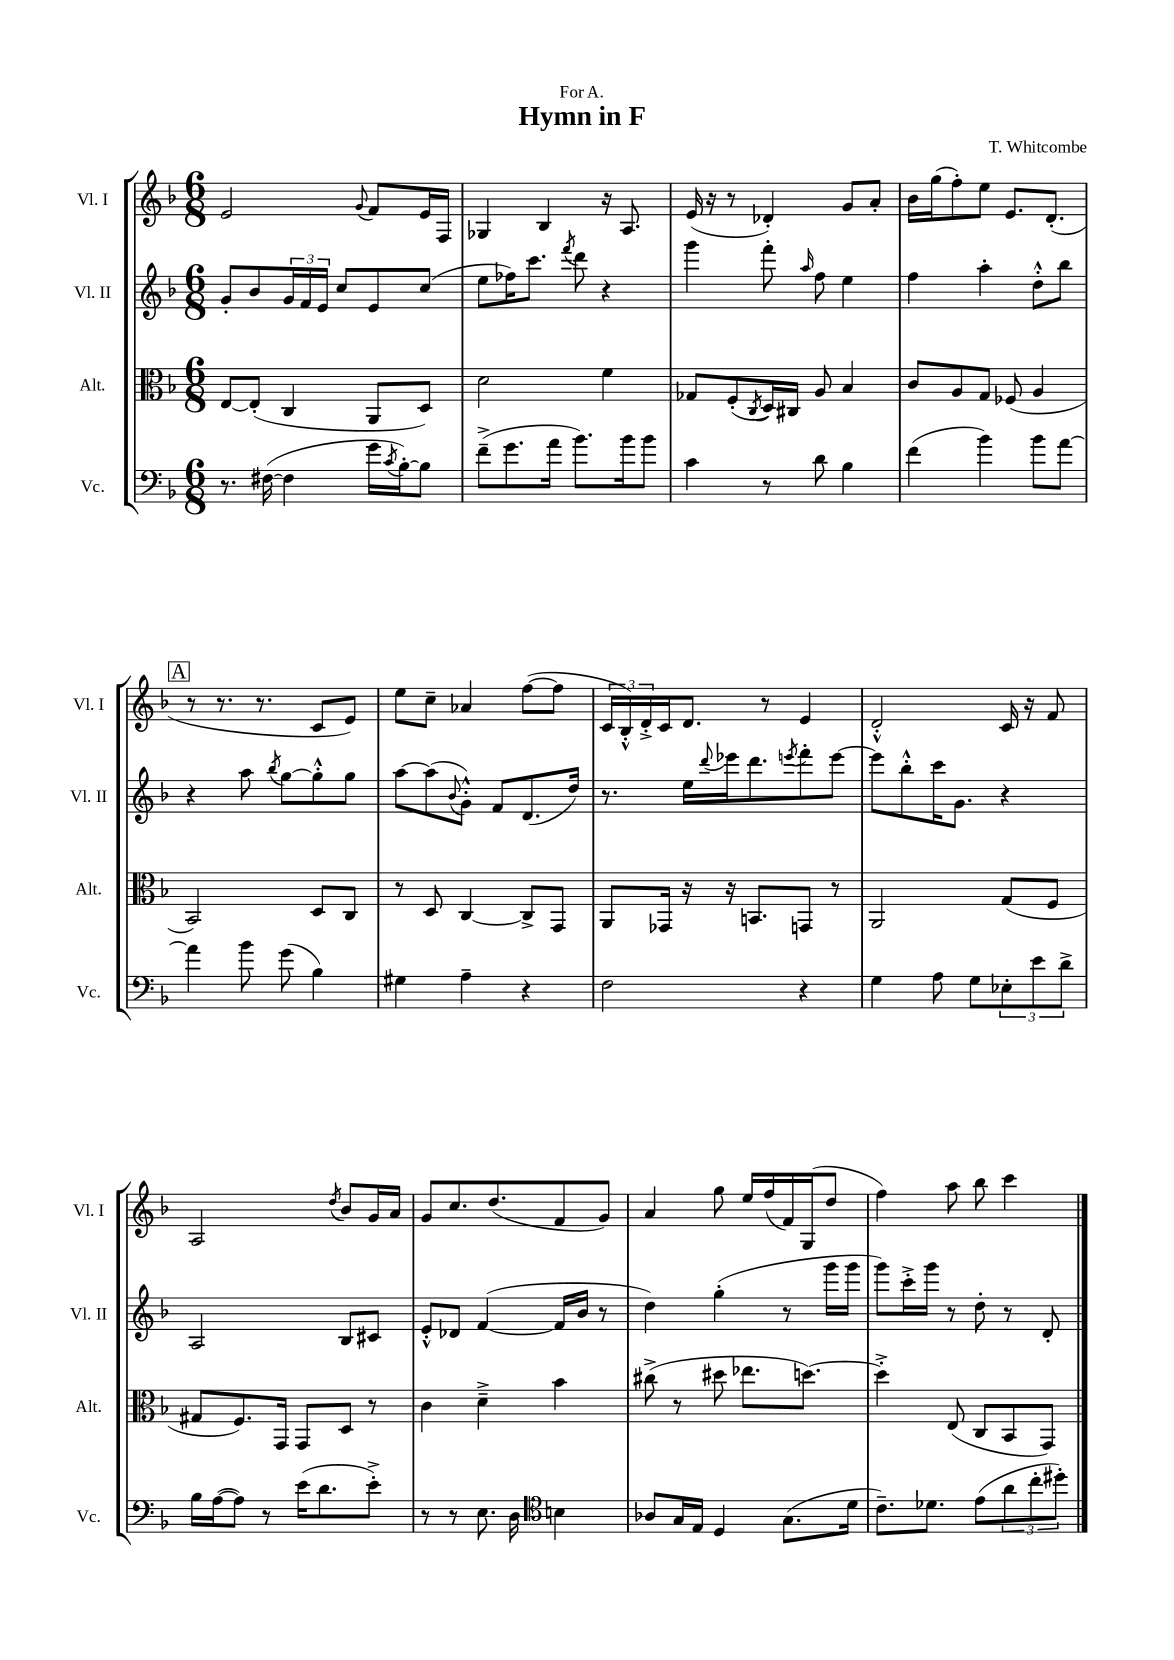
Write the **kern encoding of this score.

**kern	**kern	**kern	**kern
*part4	*part3	*part2	*part1
*staff4	*staff3	*staff2	*staff1
*I"Vc.	*I"Alt.	*I"Vl. II	*I"Vl. I
*I'Vc.	*I'Alt.	*I'Vl. II	*I'Vl. I
*clefF4	*clefC3	*clefG2	*clefG2
*k[b-]	*k[b-]	*k[b-]	*k[b-]
*M6/8	*M6/8	*M6/8	*M6/8
=1	=1	=1	=1
8.r	[8E/L	8g'/L	2e/
.	(8E'/J]	8b-/	.
([16F#X\	.	.	.
4F#\]	4C/	24g/L	.
.	.	24f/	.
.	.	24e/JJ	.
.	.	8cc/L	.
.	.	.	8qqg/
16g\LL	8AA/L	8e/	8f/L
8qc/	.	.	.
[16B-'\J)	.	.	.
8B-\J]	8D/J)	(8cc/J	16e/L
.	.	.	16F/JJ
=2	=2	=2	=2
(8f~^\L	2d\	8ee\L	4G-X/
8.g\	.	16ff-X\K)	.
.	.	8.ccc\J	.
.	.	.	4B-/
16a\Jk	.	.	.
.	.	8qfff/	.
8.b-\L)	.	8ddd\	.
.	4f\	4r	16r
16b-\k	.	.	8.A/
8b-\J	.	.	.
=3	=3	=3	=3
4c\	8G-X/L	4ggg\	(16e/
.	.	.	16r
.	(8F'/	.	8r
.	8qC/	.	.
8r	16D/L)	8fff'\	4d-X'/)
.	16C#X/JJ	.	.
.	.	16qqaa/	.
8d\	8A/	8ff\	.
4B-\	4B-/	4ee\	8g/L
.	.	.	8a'/J
=4	=4	=4	=4
(4f\	8c/L	4ff\	16b-\LL
.	.	.	(16gg\J
.	8A/	.	8ff'\)
4b-\)	8G/J	4aa'\	8ee\J
.	(8F-X/	.	8.e/L
8b-\L	4A/	8dd'^^\L	.
.	.	.	(8.d'/J
[8a\J	.	8bb-\J	.
!!LO:LB:g=z
!!LO:REH:place=s1:t=A
=5	=5	=5	=5
4a\]	2BB-/)	4r	8r
.	.	.	8.r
8b-\	.	8aa\	.
.	.	.	8.r
.	.	8qbb-/	.
(8g\	.	[8gg\L	.
4B-\)	8D/L	8gg'^^\]	8c/L
.	8C/J	8gg\J	8e/J)
=6	=6	=6	=6
4G#X\	8r	[8aa\L	8ee\L
.	8D/	(8aa\]	8cc~\J
.	.	8qqb-/	.
4A~\	[4C/	8g'^^\J)	4a-X/
.	.	8f/L	.
4r	8C^/L]	(8.d/	([8ff\L
.	8GG/J	.	8ff\J]
.	.	16dd/Jk)	.
=7	=7	=7	=7
2F\	8AA/L	8.r	24c/LL
.	.	.	24B-'^^/)
.	.	.	24d'^/
.	16GG-X/Jk	.	16c/J
.	16r	16ee\LL	8.d/J
.	.	8qqddd/	.
.	16r	16eee-X\J	.
.	8.BBn/L	8.ddd\	.
.	.	.	8r
.	.	8qeeen/	.
4r	8GGn/J	8fff'\	4e/
.	8r	[8eee\J	.
=8	=8	=8	=8
4G\	2AA/	8eee\L]	2d'^^/
.	.	8bb-'^^\	.
8A\	.	16ccc\K	.
.	.	8.g\J	.
8G\L	.	.	.
12E-X'\	(8G/L	4r	16c/
.	.	.	16r
12e\	.	.	.
.	8F/J	.	8f/
12d^\J	.	.	.
!!LO:LB:g=z
=9	=9	=9	=9
16B-\LL	8G#X/L	2A/	2A/
([16A\J	.	.	.
8A\J])	8.F/)	.	.
8r	.	.	.
.	16GG/Jk	.	.
(16e\KL	8GG/L	.	.
8.d\	.	.	.
.	.	.	8qdd/
.	8D/J	8B-/L	8b-/L
8e'^\J)	8r	8c#X/J	16g/L
.	.	.	16a/JJ
=10	=10	=10	=10
8r	4c\	8e'^^/L	8g/L
8r	.	8d-X/J	8.cc/
8.E\	4d~^\	([4f/	.
.	.	.	(8.dd/
16D\	.	.	.
*clefC4	*	*	*
4Bn\	4b-\	16f/LL]	8f/
.	.	16b-/JJ	.
.	.	8r	8g/J)
=11	=11	=11	=11
8A-X/L	(8cc#X^\	4dd\)	4a/
16G/L	8r	.	.
16E/JJ	.	.	.
4D/	8dd#X\	(4gg'\	8gg\
.	8.ee-X\L	.	16ee/LL
.	.	.	(16ff/
(8.G\L	.	8r	16f/)
.	[8.ddn\J)	.	(16G/J
.	.	16ggg\LL	8dd/J
16d\Jk	.	16ggg\JJ	.
=12	=12	=12	=12
8.c~\L)	4dd'^\]	8ggg\L)	4ff\)
.	.	16ccc'^\L	.
8.d-X\J	.	16ggg\JJ	.
.	(8E/	8r	8aa\
(8e\L	8C/L	8dd'\	8bb-\
12a\	8BB-/	8r	4ccc\
12cc'\	.	.	.
.	8GG/J)	8d'/	.
12dd#X'\J)	.	.	.
==	==	==	==
*-	*-	*-	*-
